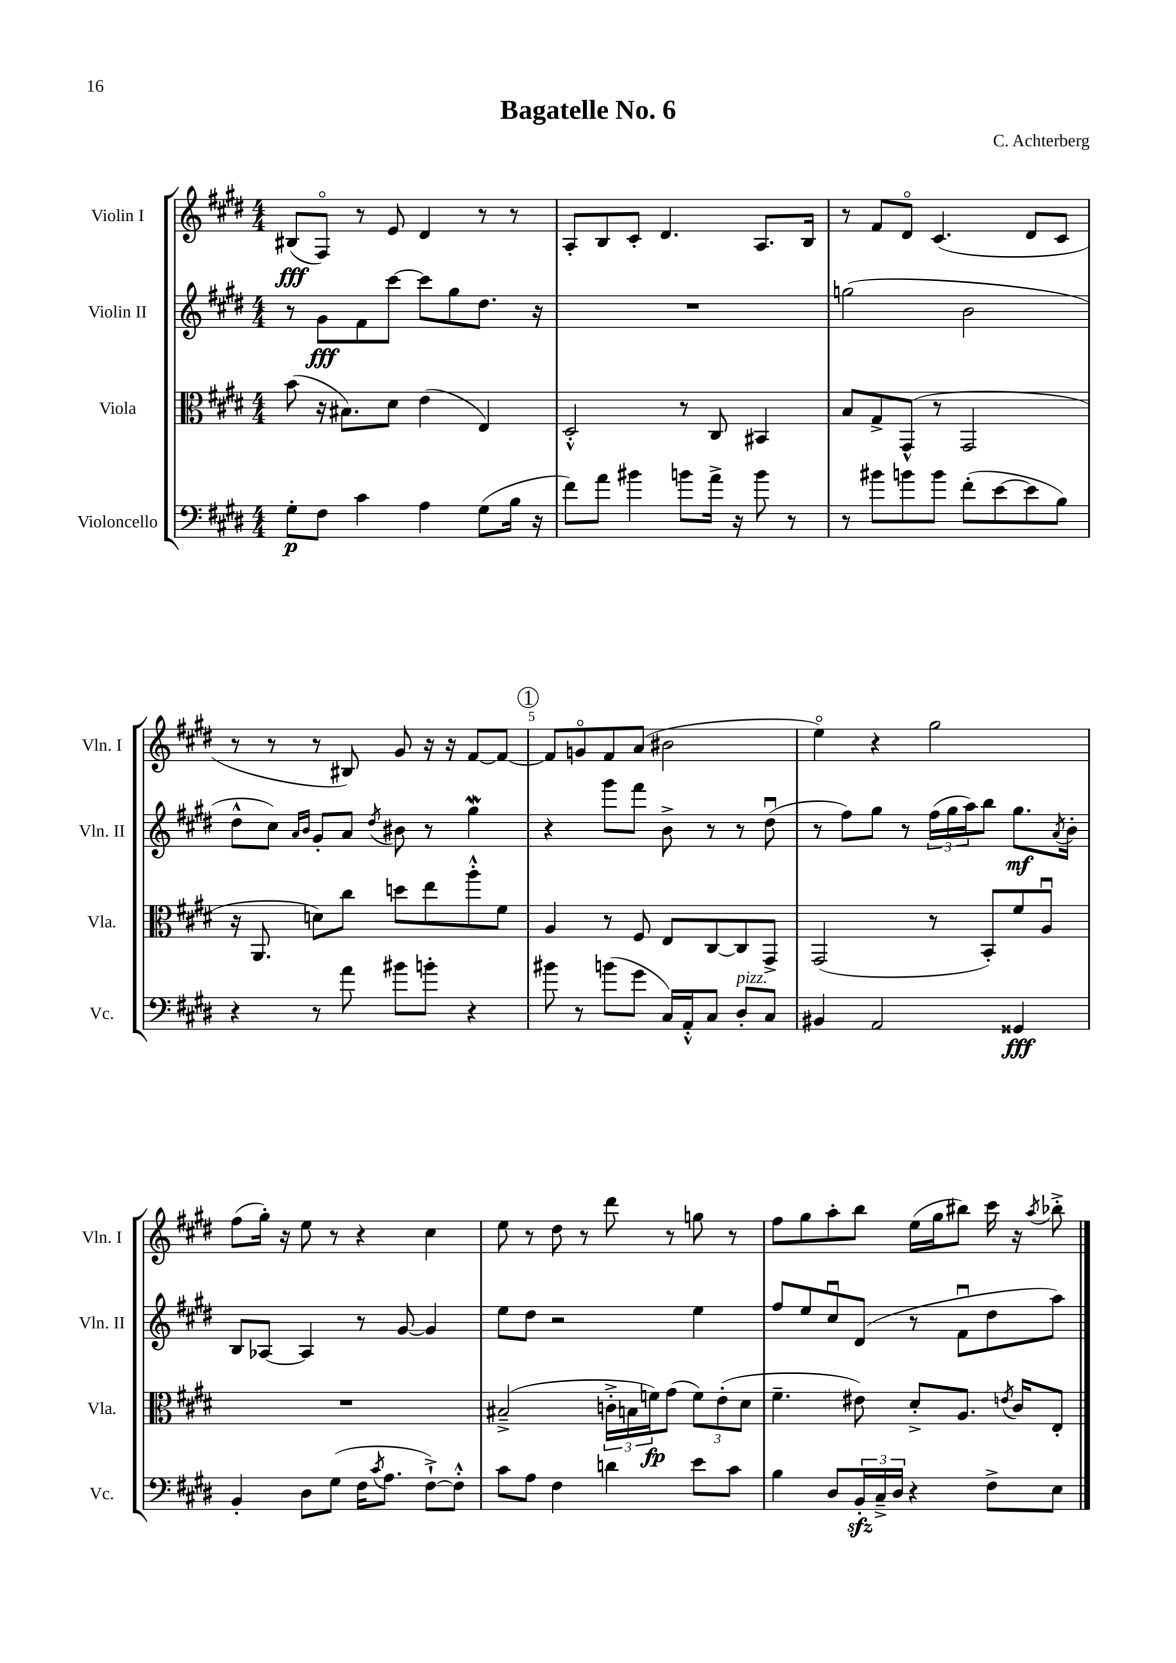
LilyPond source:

\header { title = "Bagatelle No. 6" composer = "C. Achterberg" }
<<
\new StaffGroup <<
\new Staff = "s0" \with { instrumentName = "Violin I" shortInstrumentName = "Vln. I" } {
    \clef treble \key e \major \numericTimeSignature \time 4/4
    bis8\fff( fis8\flageolet) r8 e'8 dis'4 r8 r8 |
    a8-. b8 cis'8-. dis'4. a8. b16 |
    r8 fis'8 dis'8\flageolet cis'4.( dis'8 cis'8 |
    r8 r8 r8 bis8) gis'8 r16 r16 fis'8~ fis'8~ |
    \mark \markup { \circle "1" } fis'8 g'8\flageolet fis'8 a'8( bis'2 |
    e''4\flageolet) r4 gis''2 |
    fis''8( gis''16-.) r16 e''8 r8 r4 cis''4 |
    e''8 r8 dis''8 r8 dis'''8 r8 g''8 r8 |
    fis''8 gis''8 a''8-. b''8 e''16( gis''16 bis''8) cis'''16 r16 \acciaccatura { a''8 } bes''8-.-> \bar "|." |
}
\new Staff = "s1" \with { instrumentName = "Violin II" shortInstrumentName = "Vln. II" } {
    \clef treble \key e \major \numericTimeSignature \time 4/4
    r8 gis'8\fff fis'8 cis'''8~ cis'''8 gis''8 dis''8. r16 |
    R1 |
    g''2( b'2 |
    dis''8-^ cis''8) \grace { a'16 b'16 } gis'8-. a'8 \acciaccatura { dis''8 } bis'8 r8 gis''4\mordent |
    \mark \markup { \circle "1" } r4 gis'''8 fis'''8 b'8-> r8 r8 dis''8\downbow( |
    r8 fis''8) gis''8 r8 \tuplet 3/2 { fis''16( gis''16 a''16) } b''8 gis''8.\mf \acciaccatura { a'8 } b'16-. |
    b8 aes8~ aes4 r8 gis'8~ gis'4 |
    e''8 dis''8 r2 e''4 |
    fis''8 e''8 cis''8\downbow dis'8( r8 fis'8\downbow dis''8 a''8) \bar "|." |
}
\new Staff = "s2" \with { instrumentName = "Viola" shortInstrumentName = "Vla." } {
    \clef alto \key e \major \numericTimeSignature \time 4/4
    b'8( r16 bis8.) dis'8 e'4( e4) |
    dis2-.-^ r8 cis8 bis,4 |
    b8 gis8-> gis,8-^( r8 gis,2 |
    r16 a,8. d'8) cis''8 d''8 e''8 a''8-.-^ fis'8 |
    \mark \markup { \circle "1" } a4 r8 fis8 e8 cis8~ cis8 gis,8-> |
    gis,2( r8 b,8-.) fis'8 a8\downbow |
    R1 |
    bis2--->( \tuplet 3/2 { c'16-.-> b16 f'16\fp) } gis'8( \tuplet 3/2 { f'8) e'8-.( dis'8 } |
    fis'4.-- eis'8) dis'8-.-> a8. \acciaccatura { e'8 } cis'16 e8-. \bar "|." |
}
\new Staff = "s3" \with { instrumentName = "Violoncello" shortInstrumentName = "Vc." } {
    \clef bass \key e \major \numericTimeSignature \time 4/4
    gis8-.\p fis8 cis'4 a4 gis8( b16 r16 |
    fis'8) a'8 bis'4 b'8 a'16-> r16 b'8 r8 |
    r8 bis'8 b'8 b'8 fis'8-.( e'8~ e'8 b8) |
    r4 r8 a'8 bis'8 b'8-. r4 |
    \mark \markup { \circle "1" } bis'8 r8 b'8( gis'8 cis16) a,16-.-^ cis8 dis8-.^\markup { \italic "pizz." } cis8 |
    bis,4 a,2 gisis,4\fff |
    b,4-. dis8 gis8( fis16 \acciaccatura { cis'8 } a8. fis8~-!->) fis8-.-^ |
    cis'8 a8 fis4 d'4 e'8 cis'8 |
    b4 dis8 \tuplet 3/2 { b,16-.\sfz cis16---> dis16 } r4 fis8-> e8 \bar "|." |
}
>>
>>
\layout { \context { \Score \override BarNumber.break-visibility = ##(#f #t #t) barNumberVisibility = #(every-nth-bar-number-visible 5) } }
